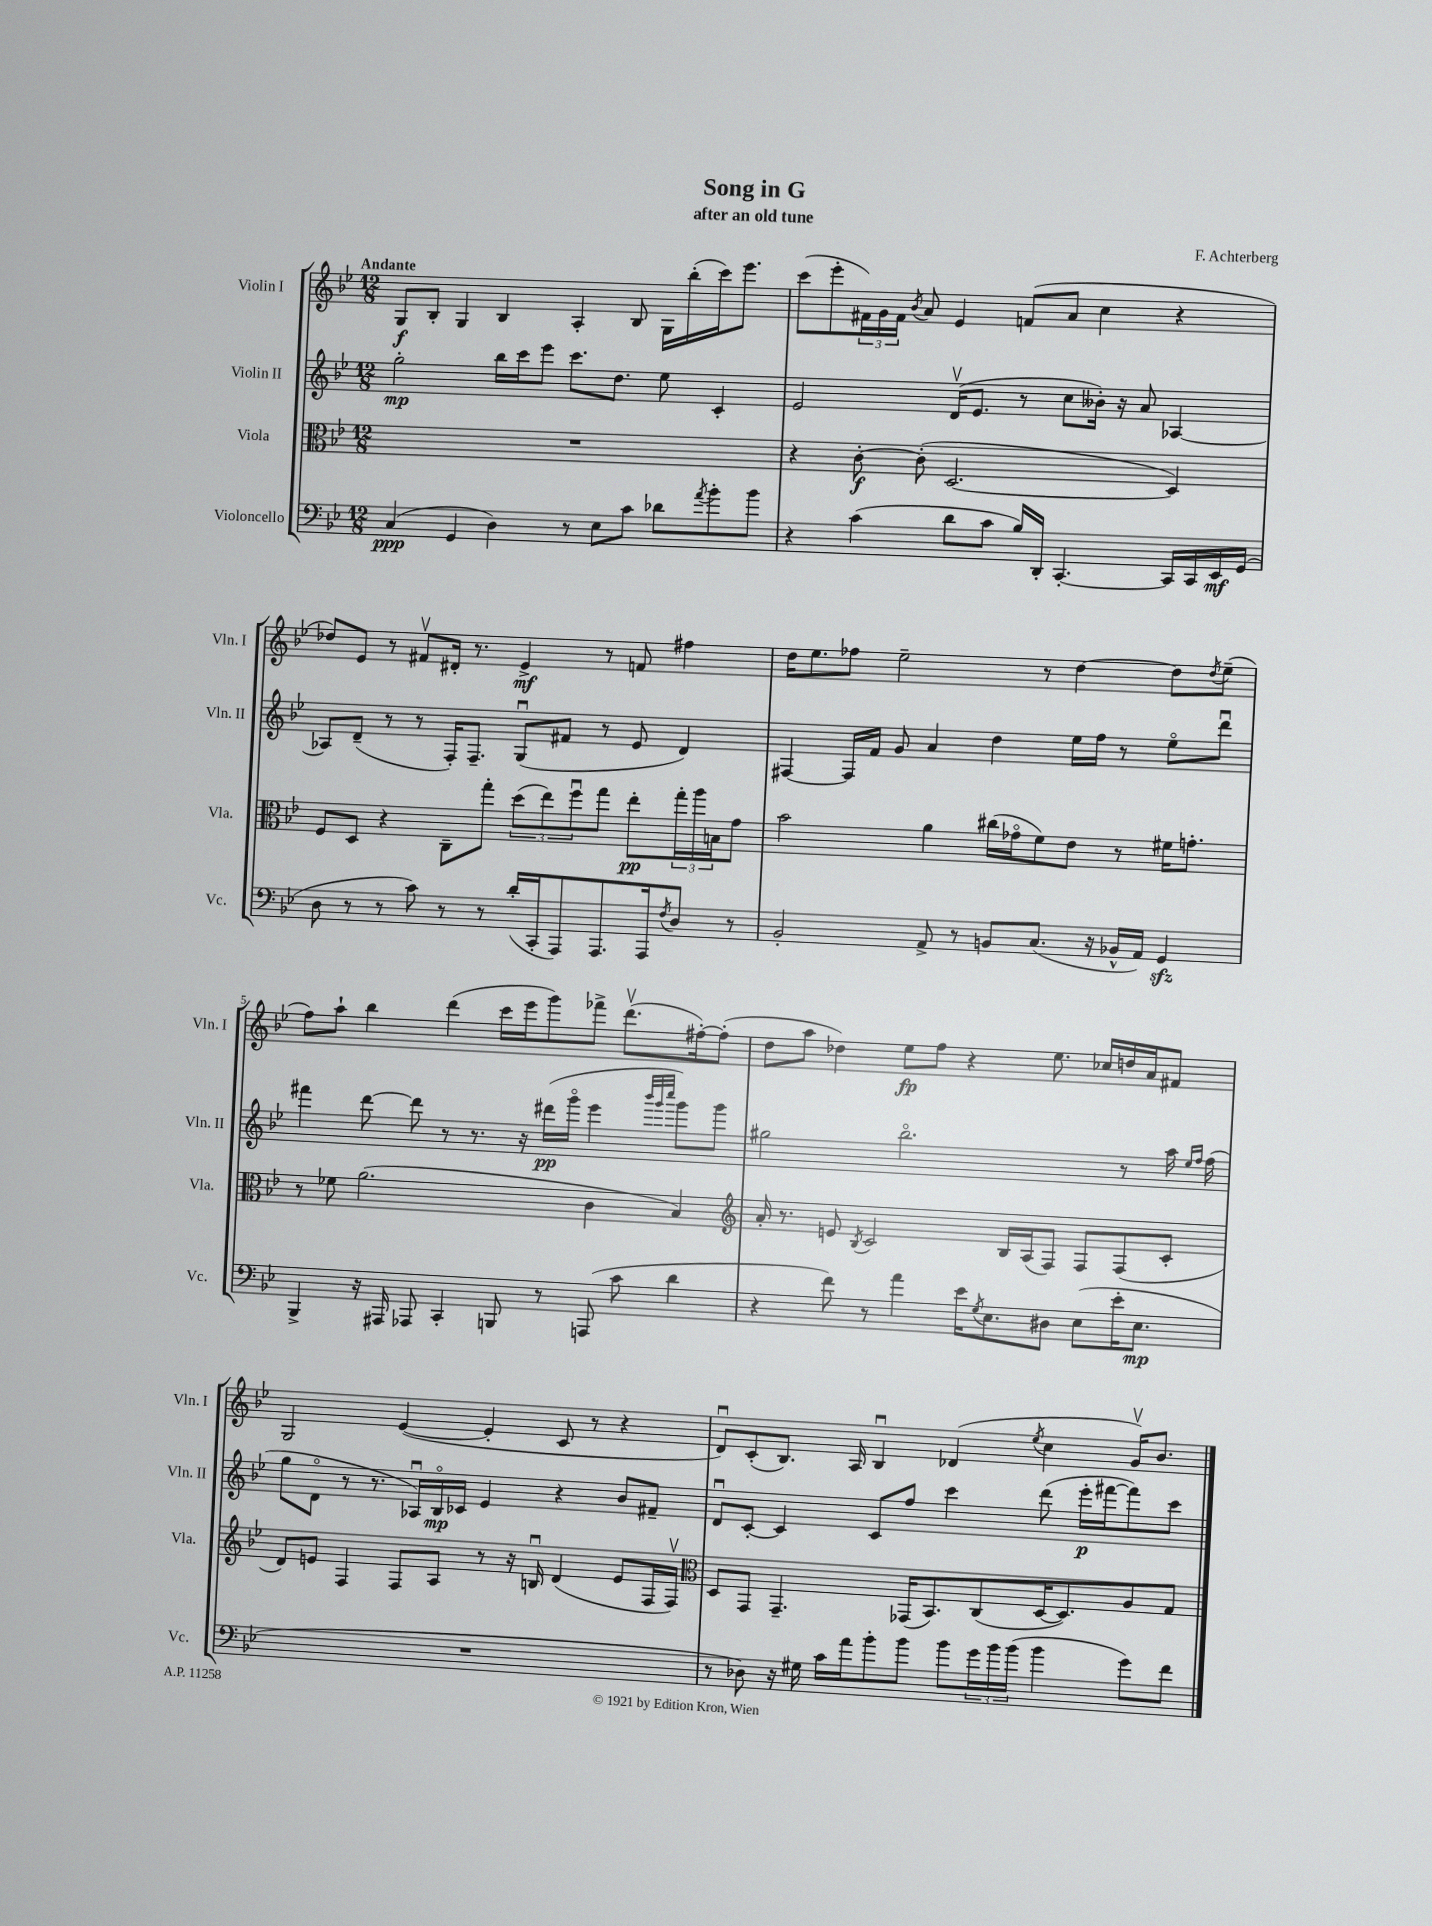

**kern	**kern	**kern	**kern
*staff4	*staff3	*staff2	*staff1
*clefF4	*clefC3	*clefG2	*clefG2
*k[b-e-]	*k[b-e-]	*k[b-e-]	*k[b-e-]
*M12/8	*M12/8	*M12/8	*M12/8
(4C/	1.r	2gg'\	8G/L
.	.	.	8B-'/J
4GG/	.	.	4G/
4D\)	.	16bb-\LL	4B-/
.	.	16ccc\J	.
.	.	8eee-\J	.
8r	.	8.ccc\L	4A'/
8E-\L	.	.	.
.	.	8.dd\J	.
8c\J	.	.	8B-/
8d-\L	.	8ee-\	16G\LL
.	.	.	(16bb-'\
8qa/	.	.	.
8b-'\	.	4c'/	16ccc\J)
.	.	.	8.eee-\J
8b-\J	.	.	.
=	=	=	=
4r	4r	2e-/	(8ccc\L
.	.	.	8eee-'\
(4c\	[8c'\	.	24f#\L)
.	.	.	24g\
.	.	.	24f#\JJ
.	.	.	8qb-/
.	(8c'\]	.	8a/
8d\L	[2.D/	(16dv/LK	4e-/
.	.	8.e-/J	.
8c\J	.	.	.
16B-/LL)	.	8r	(8f/L
16DD'/JJ	.	.	.
[4.CC'/	.	8cc\L	8a/J
.	.	16b--'\Jk)	4cc\
.	.	16r	.
.	.	8a/	.
16CC/]LL	4D/])	[4A-/	4r
16CC/	.	.	.
16EE-/	.	.	.
(16GG/JJ	.	.	.
=	=	=	=
8D\	8F/L	8A-/]L	8dd-/L)
8r	8D/J	(8d~/J	8e-/J
8r	4r	8r	8r
8c\)	.	8r	8f#v/L
8r	8C~\L	16F'/LK)	16d#'/Jk
.	.	8.F~/J	8.r
8r	8gg'\J	.	.
(16d'/LL	(12dd\L	(8Gu/L	4e-^/
16CC'/J	.	.	.
.	12ee-\)	.	.
8AAA/)	.	8f#/J	.
.	12ffu\	.	.
8.AAA/	8gg\J	8r	8r
.	8ee-'\L	8e-/	8f/
16AAA/k	.	.	.
8qF/	.	.	.
8D/J	24gg'\L	4d/)	4ff#\
.	24aa\	.	.
.	24B\J	.	.
8r	8g\J	.	.
=	=	=	=
2BB-'/	2b-\	[4F#/	16dd\LK
.	.	.	8.ee-\
.	.	16F#/]LL	8ff-\J
.	.	16f/JJ	.
.	.	8g/	2ee-~\
8AA^/	4a\	4a/	.
8r	.	.	.
8BB/L	(16cc#\LL	4dd\	.
.	16g-o\J	.	.
(8.C/J	8f\)	.	8r
.	8e-\J	16ee-\LL	[4dd\
16r	.	16ff\JJ	.
16BB-^^/LL	8r	8r	.
16AA/JJ)	.	.	.
4GG/	16f#\LK	8ee-o\L	8dd\]L
.	8.g'\J	.	.
.	.	.	8qdd/
.	.	8dddu\J	(8ee-~\J
=	=	=	=
4BBB-^/	8r	4fff#\	8ff\L)
.	8f-\	.	8aa`\J
16r	(2.a\	[8ddd\	4bb-\
16AAA#/	.	.	.
8AAA-/	.	8ddd\]	.
4CC'/	.	8r	(4ddd\
.	.	8.r	.
8BBB/	.	.	16ccc\LL
.	.	16r	16eee-\J
8r	.	(16ddd#\LL	8ggg\)
.	.	16gggo\JJ	.
(8AAA/	4c\	4eee-\	8fff-^\J
8c\	.	.	(8.dddv\L
.	.	32qqbbb-/LLL	.
.	.	32qqggg/	.
.	.	32qqcccc/JJJ	.
4d\	4B-/)	8ggg\L)	.
.	.	.	[16ff#'\k)
.	.	8ggg\J	(8ff#'\]J
=	=	=	=
*	*clefG2	*	*
4r	16a'/	2gg#\	8dd\L
.	8.r	.	.
.	.	.	8aa\J
8f\)	8e/	.	4dd-\)
.	8qB-/	.	.
8r	2c/	.	.
4a\	.	2.bb-o\	8ee-\L
.	.	.	8ff\J
16e-\LK	.	.	4r
8qG/	.	.	.
8.E-\	.	.	.
.	16B-/LL	.	.
.	(16A/J	.	.
8D#\J	8F/J)	.	8.ee-\
(8E-\L	8F/L	.	.
.	.	.	16cc-/LL
16e-'\K	(8F/	8r	16dd/
8.E-\J	.	.	16a/J
.	8c'/J	16aa\	8f#/J
.	.	16qqee-/LL	.
.	.	16qqff/JJ	.
.	.	(16ff\	.
=	=	=	=
1.r	8d/L)	8gg\L	2G/
.	8e/J	8do\J	.
.	4F/	8r	.
.	.	8.r	.
.	8F/L	.	([4e-/
.	.	16A-u/LL)	.
.	8A/J	16B-o/	.
.	.	16c-/JJ	.
.	8r	4e-/	4e-'/]
.	16r	.	.
.	16Bu/	.	.
.	(4d/	4r	8c/
.	.	.	8r
.	8e/L	8b-/L	4r
.	16F/L	8f#~/J	.
.	16Fv/JJ)	.	.
=	=	=	=
*	*clefC3	*	*
8r	8D/L	8du/L	8du/L)
8D-\)	8GG/J	[8c'/J	(8c'/
16r	4.GG~/	4c/]	8.B-/J)
16G#\	.	.	.
16c\LL	.	.	.
16a\J	.	.	16A/
8b-'\	.	8c/L	4B-u/
8b-\J	(16GG-/LK	8ff/J	.
.	8.BB-/)	.	.
8b-\L	.	4ccc\	(4d-/
24g\L	(8C/	.	.
24b-\	.	.	.
(24b-\JJ	.	.	.
.	.	.	8qee-/
4b-\	[16D/K	(8ddd\	4cc\
.	8.D/])	.	.
.	.	16eee-'\LL	.
.	.	[16fff#\J	.
8g\L)	8A/	8fff#\])	16gv/LK)
.	.	.	8.b-/J
8f\J	8G/J	8ccc\J	.
==	==	==	==
*-	*-	*-	*-
